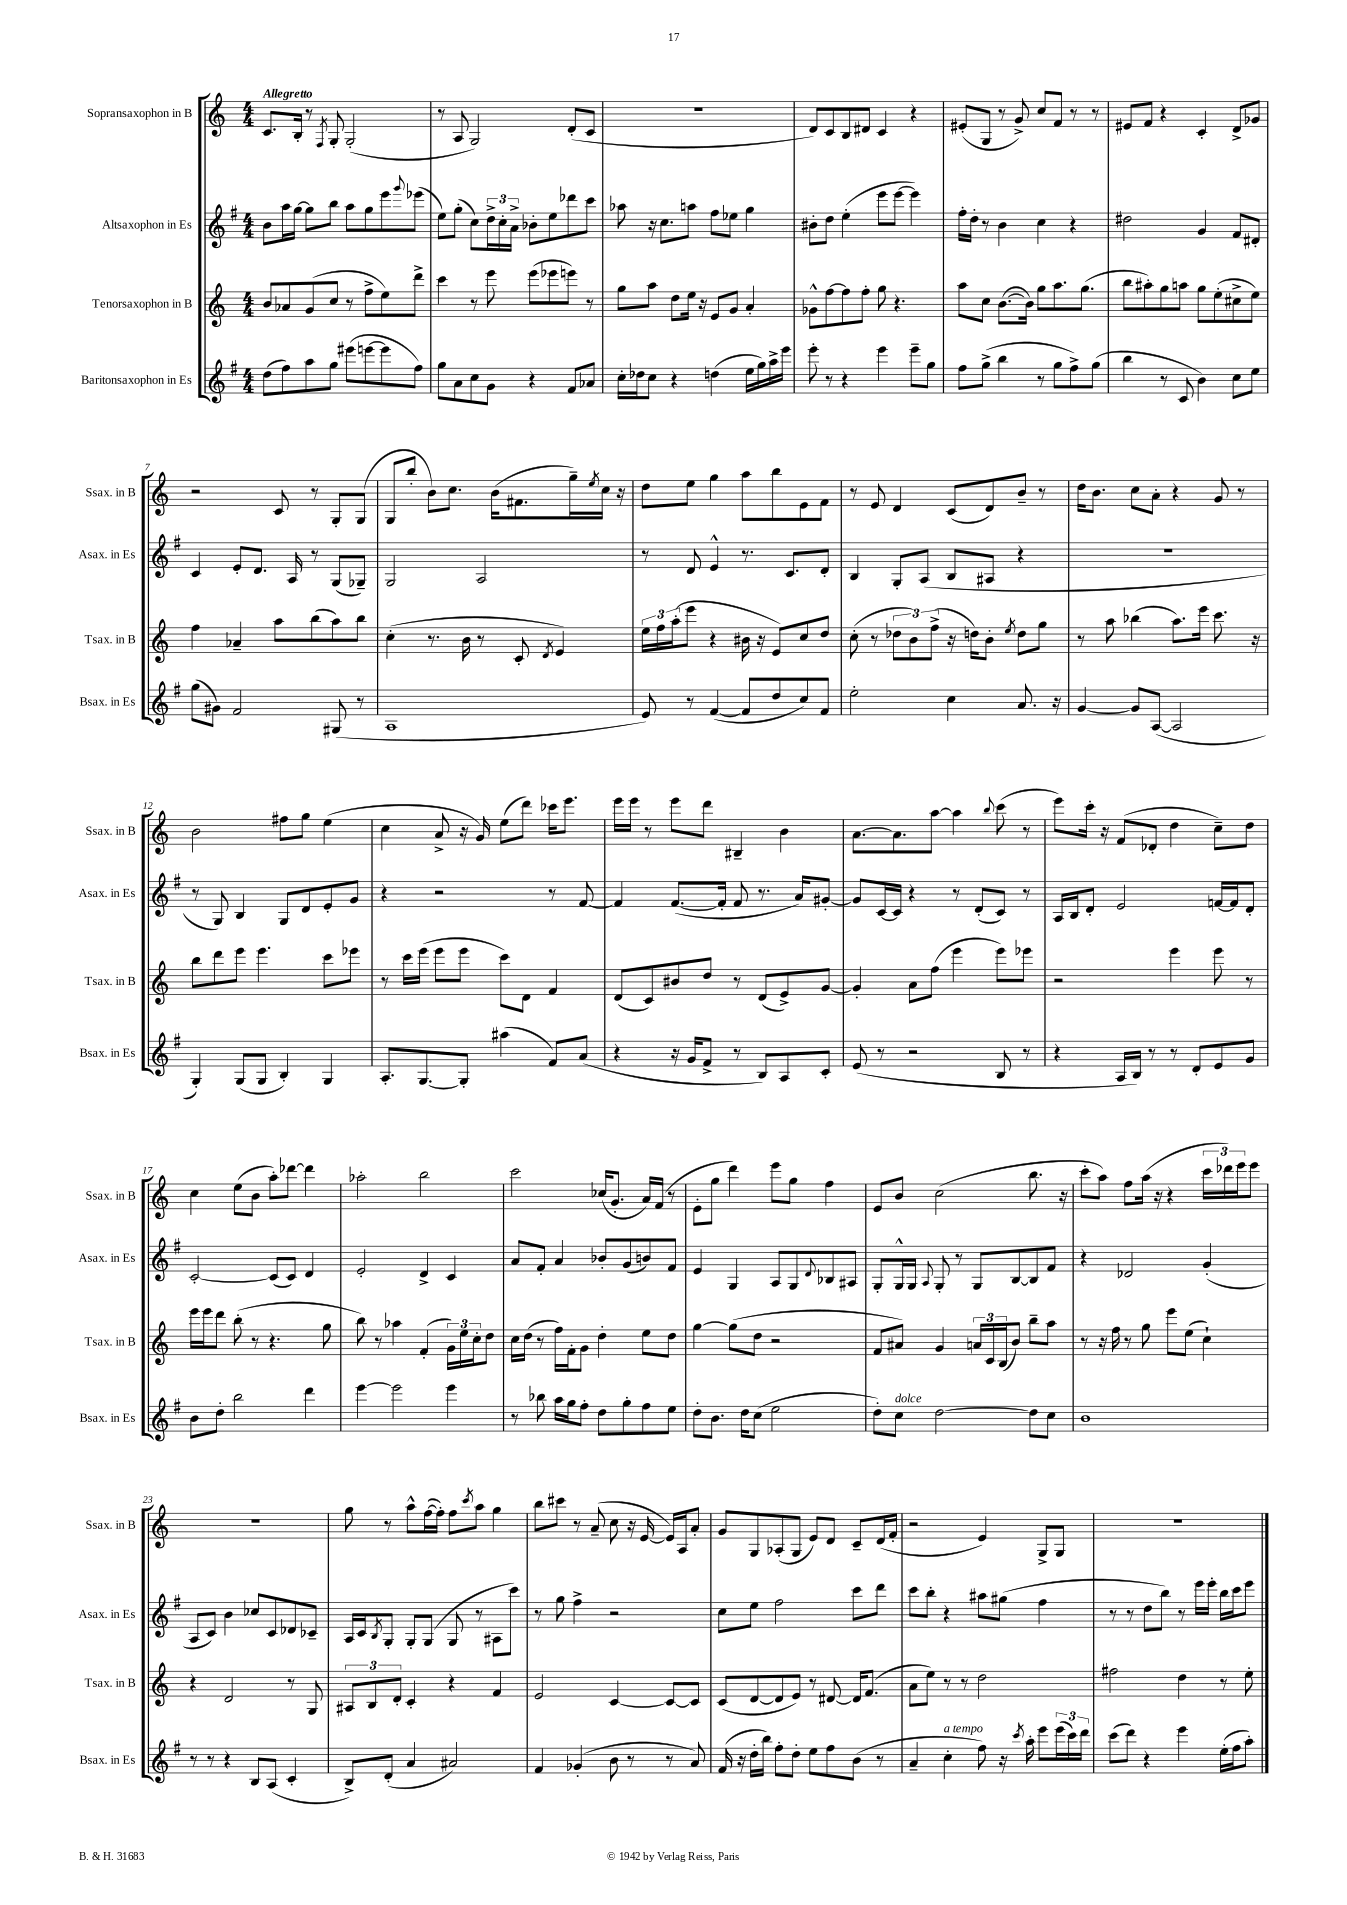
<<
\new StaffGroup <<
\new Staff = "s0" \with { instrumentName = "Sopransaxophon in B" shortInstrumentName = "Ssax. in B" } {
    \clef treble \key c \major \numericTimeSignature \time 4/4 \tempo "Allegretto"
    c'8. b16-. r8 \acciaccatura { f8 } g8-. g2-.( |
    r8 a8 g2) d'8-.( c'8 |
    R1 |
    d'8) c'8 b8 dis'8 c'4 r4 |
    eis'8-.( g8 r8 g'8->) c''8 f'8 r8 r8 |
    eis'8 f'8 r4 c'4-. d'8-> ges'8 |
    r2 c'8 r8 g8-. g8( |
    g8 b''8-. b'8) c''8. b'16( fis'8. g''16--) \acciaccatura { e''8 } c''16 r16 |
    d''8 e''8 g''4 a''8 b''8 e'8 f'8 |
    r8 e'8 d'4 c'8( d'8) b'8-- r8 |
    d''16 b'8. c''8 a'8-. r4 g'8 r8 |
    b'2 fis''8 g''8 e''4( |
    c''4 a'8-> r16 g'16) e''8( d'''8) ces'''16 e'''8. |
    e'''16 e'''16 r8 e'''8 d'''8 bis4-- b'4 |
    a'8.~ a'8. a''8~ a''4 \appoggiatura { b''8 } c'''8( r8 |
    e'''8) c'''16-. r16 f'8( des'8-. d''4 c''8--) d''8 |
    c''4 e''8( b'8 a''8-.) des'''8~ des'''4 |
    aes''2-. b''2 |
    c'''2 ces''16( g'8.-. a'16) f'16( r8 |
    e'8-. g''8 d'''4) e'''8 g''8 f''4 |
    e'8 b'8 c''2( b''8. r16 |
    c'''8-. a''8) f''8 a''16( r16 r4 \tuplet 3/2 { c'''16 des'''16) e'''16 } e'''8 |
    r1 |
    g''8 r8 a''8-^ f''16~( f''16-.) f''8 \acciaccatura { c'''8 } a''8 g''4 |
    b''8 cis'''8 r8 a'8--( c''8 r16 e'16~ e'16) a16 a'8-. |
    g'8 g8 aes8-.( g8 e'8) d'8 c'8-- d'16( f'16-. |
    r2 e'4) g8-> g8 |
    R1 \bar "|." |
}
\new Staff = "s1" \with { instrumentName = "Altsaxophon in Es" shortInstrumentName = "Asax. in Es" } {
    \clef treble \key g \major \numericTimeSignature \time 4/4
    b'8 a''16 g''16~ g''8 b''8 a''8 g''8 e'''8 \appoggiatura { g'''8 } ees'''8( |
    e''8) g''8-.( c''8) \tuplet 3/2 { d''16-> c''16-. a'16-> } bes'8-. e''8 des'''8 c'''8 |
    aes''8 r16 c''8. a''8 fis''8 ees''8 g''4 |
    bis'8-. d''8 e''4-.( e'''8 e'''8~ e'''4) |
    fis''16-. d''16-. r8 b'4 c''4 r4 |
    dis''2 g'4 fis'8 dis'8-. |
    c'4 e'8-. d'8. a16 r8 g8( ges8--) |
    g2 a2 |
    r8 d'8 e'4-^ r8. c'8. d'8-. |
    b4 g8-. a8( b8 ais8 r4 |
    R1 |
    r8 g8) b4 g8 d'8 e'8-. g'8 |
    r4 r2 r8 fis'8~ |
    fis'4 fis'8.~( fis'16-. fis'8 r8. a'16) gis'8~-. |
    gis'8 c'16~ c'16 r4 r8 d'8-.( c'8) r8 |
    a16 b16 d'8-. e'2 f'16~ f'16 d'8-. |
    c'2~-. c'8( c'8) d'4 |
    e'2-. d'4-> c'4 |
    a'8 fis'8-. a'4 bes'8-. g'8( b'8) fis'8 |
    e'4 g4 a8 g8 \appoggiatura { d'8 } bes8 ais8 |
    g8-. g16-^ g16 \appoggiatura { a8 } g8-. r8 g8 b8~ b8 fis'8 |
    r4 des'2 g'4-.( |
    a8 c'8) b'4 ces''8 c'8 des'8 ces'8-- |
    a16 c'16 \acciaccatura { b8 } g8-. g8-. g8( g8 r8 ais8 c'''8) |
    r8 g''8 fis''4-> r2 |
    c''8 e''8 fis''2 c'''8 d'''8 |
    c'''8 b''8-. r4 ais''8 gis''8( fis''4 |
    r8 r8 d''8 b''8) r8 e'''16 e'''16-. b''16 c'''16 e'''8 \bar "|." |
}
\new Staff = "s2" \with { instrumentName = "Tenorsaxophon in B" shortInstrumentName = "Tsax. in B" } {
    \clef treble \key c \major \numericTimeSignature \time 4/4
    b'8 aes'8 g'8( c''8 r8 f''8-> e''8) d'''8-> |
    c'''4 r8 e'''8 e'''8( ees'''8 e'''8) r8 |
    g''8 a''8 d''8 e''16 r16 e'8 g'8 a'4-. |
    ges'8-^ f''8~ f''8 f''8-. g''8 r4. |
    a''8 c''8 b'8.~( b'16) g''8 a''8. g''8.( |
    b''8 ais''8-.) g''8 a''8 g''8 e''8-.( cis''8-> e''8) |
    f''4 aes'4-- a''8 b''8( a''8) b''8 |
    c''4-.( r8. b'16 r8 c'8-. \acciaccatura { d'8 } e'4) |
    \tuplet 3/2 { e''16 f''16 a''16-.( } e'''8 r4 bis'16 r16 e'8) c''8 d''8 |
    c''8-.( r8 \tuplet 3/2 { des''8 b'8) f''8->( } r16 d''16) b'8-. \acciaccatura { e''8 } d''8 g''8 |
    r8 a''8 bes''4( a''8.) e'''16 c'''8. r16 |
    b''8 d'''8 e'''8 e'''4. c'''8 ees'''8 |
    r8 c'''16 e'''16( e'''8 e'''8 c'''8) d'8 f'4 |
    d'8( c'8) bis'8 d''8 r8 d'8( e'8->) g'8~ |
    g'4-. a'8 f''8( e'''4 e'''8) ees'''8 |
    r2 e'''4 e'''8 r8 |
    e'''16 e'''16 d'''8 b''8-.( r8 r4. g''8 |
    b''8) r8 aes''4 f'4-.( \tuplet 3/2 { g'16) e''16 c''16-. } d''8 |
    c''16 d''16( r8 f''16) f'16-. g'8 d''4-. e''8 d''8 |
    g''4~ g''8( d''8 r2 |
    f'8 ais'8) g'4 \tuplet 3/2 { a'16 c'16 b16( } b'8) b''8-- a''8 |
    r8 r16 f''16 r8 g''8 e'''8 e''8( c''4-!) |
    r4 d'2 r8 g8 |
    \tuplet 3/2 { ais8 b8 d'8-. } c'4-. r4 f'4 |
    e'2 c'4~ c'8~ c'8 |
    c'8( d'8~ d'8 e'8) r8 dis'8~ dis'16 f'8.( |
    a'8 e''8) r8 r8 d''2 |
    fis''2 d''4 r8 e''8-. \bar "|." |
}
\new Staff = "s3" \with { instrumentName = "Baritonsaxophon in Es" shortInstrumentName = "Bsax. in Es" } {
    \clef treble \key g \major \numericTimeSignature \time 4/4
    d''8( fis''8) a''8 g''8 eis'''8( e'''8~ e'''8 fis''8) |
    g''8 a'8 c''8 g'8 r4 fis'8 aes'8 |
    c''16-. des''16 c''8 r4 d''4( e''16 g''16) a''16-> e'''16 |
    e'''8-. r8 r4 e'''4 e'''8-- g''8 |
    fis''8 g''8->( b''4 r8 g''8 fis''8->) g''8( |
    b''4 r8 c'8 b'4) c''8 e''8 |
    g''8( gis'8) fis'2 gis8( r8 |
    a1 |
    e'8) r8 fis'4~( fis'8 d''8 c''8) fis'8 |
    e''2-. c''4 a'8. r16 |
    g'4~ g'8 a8~( a2 |
    g4-.) g8( g8 b4-.) g4 |
    a8.-. g8.~ g8-. ais''4( fis'8) a'8( |
    r4 r16 g'16 fis'8-> r8 b8) a8 c'8-. |
    e'8( r8 r2 b8 r8 |
    r4 a16 b16) r8 r8 d'8-. e'8 g'8 |
    b'8 d''8-. b''2 d'''4 |
    e'''4~ e'''2 e'''4 |
    r8 bes''8 a''16 g''16 fis''8-. d''8 g''8-. fis''8 e''8 |
    d''8-. b'8. d''16 c''8( e''2 |
    d''8-.) c''8^\markup { \italic "dolce" } d''2~ d''8 c''8 |
    b'1 |
    r8 r8 r4 b8 a8( c'4-. |
    b8->) d'8-.( a'4 ais'2) |
    fis'4 ges'4-.( b'8 r8 r8 a'8) |
    fis'16( r16 d''16-. b''16) fis''8-. d''8-. e''8 fis''8 b'8( r8 |
    a'4-- c''4-.^\markup { \italic "a tempo" } fis''8) r16 \acciaccatura { c'''8 } a''16-. e'''8 \tuplet 3/2 { e'''16( c'''16) d'''16 } |
    c'''8( d'''8) r4 e'''4 e''16-.( fis''16 a''8-.) \bar "|." |
}
>>
>>
